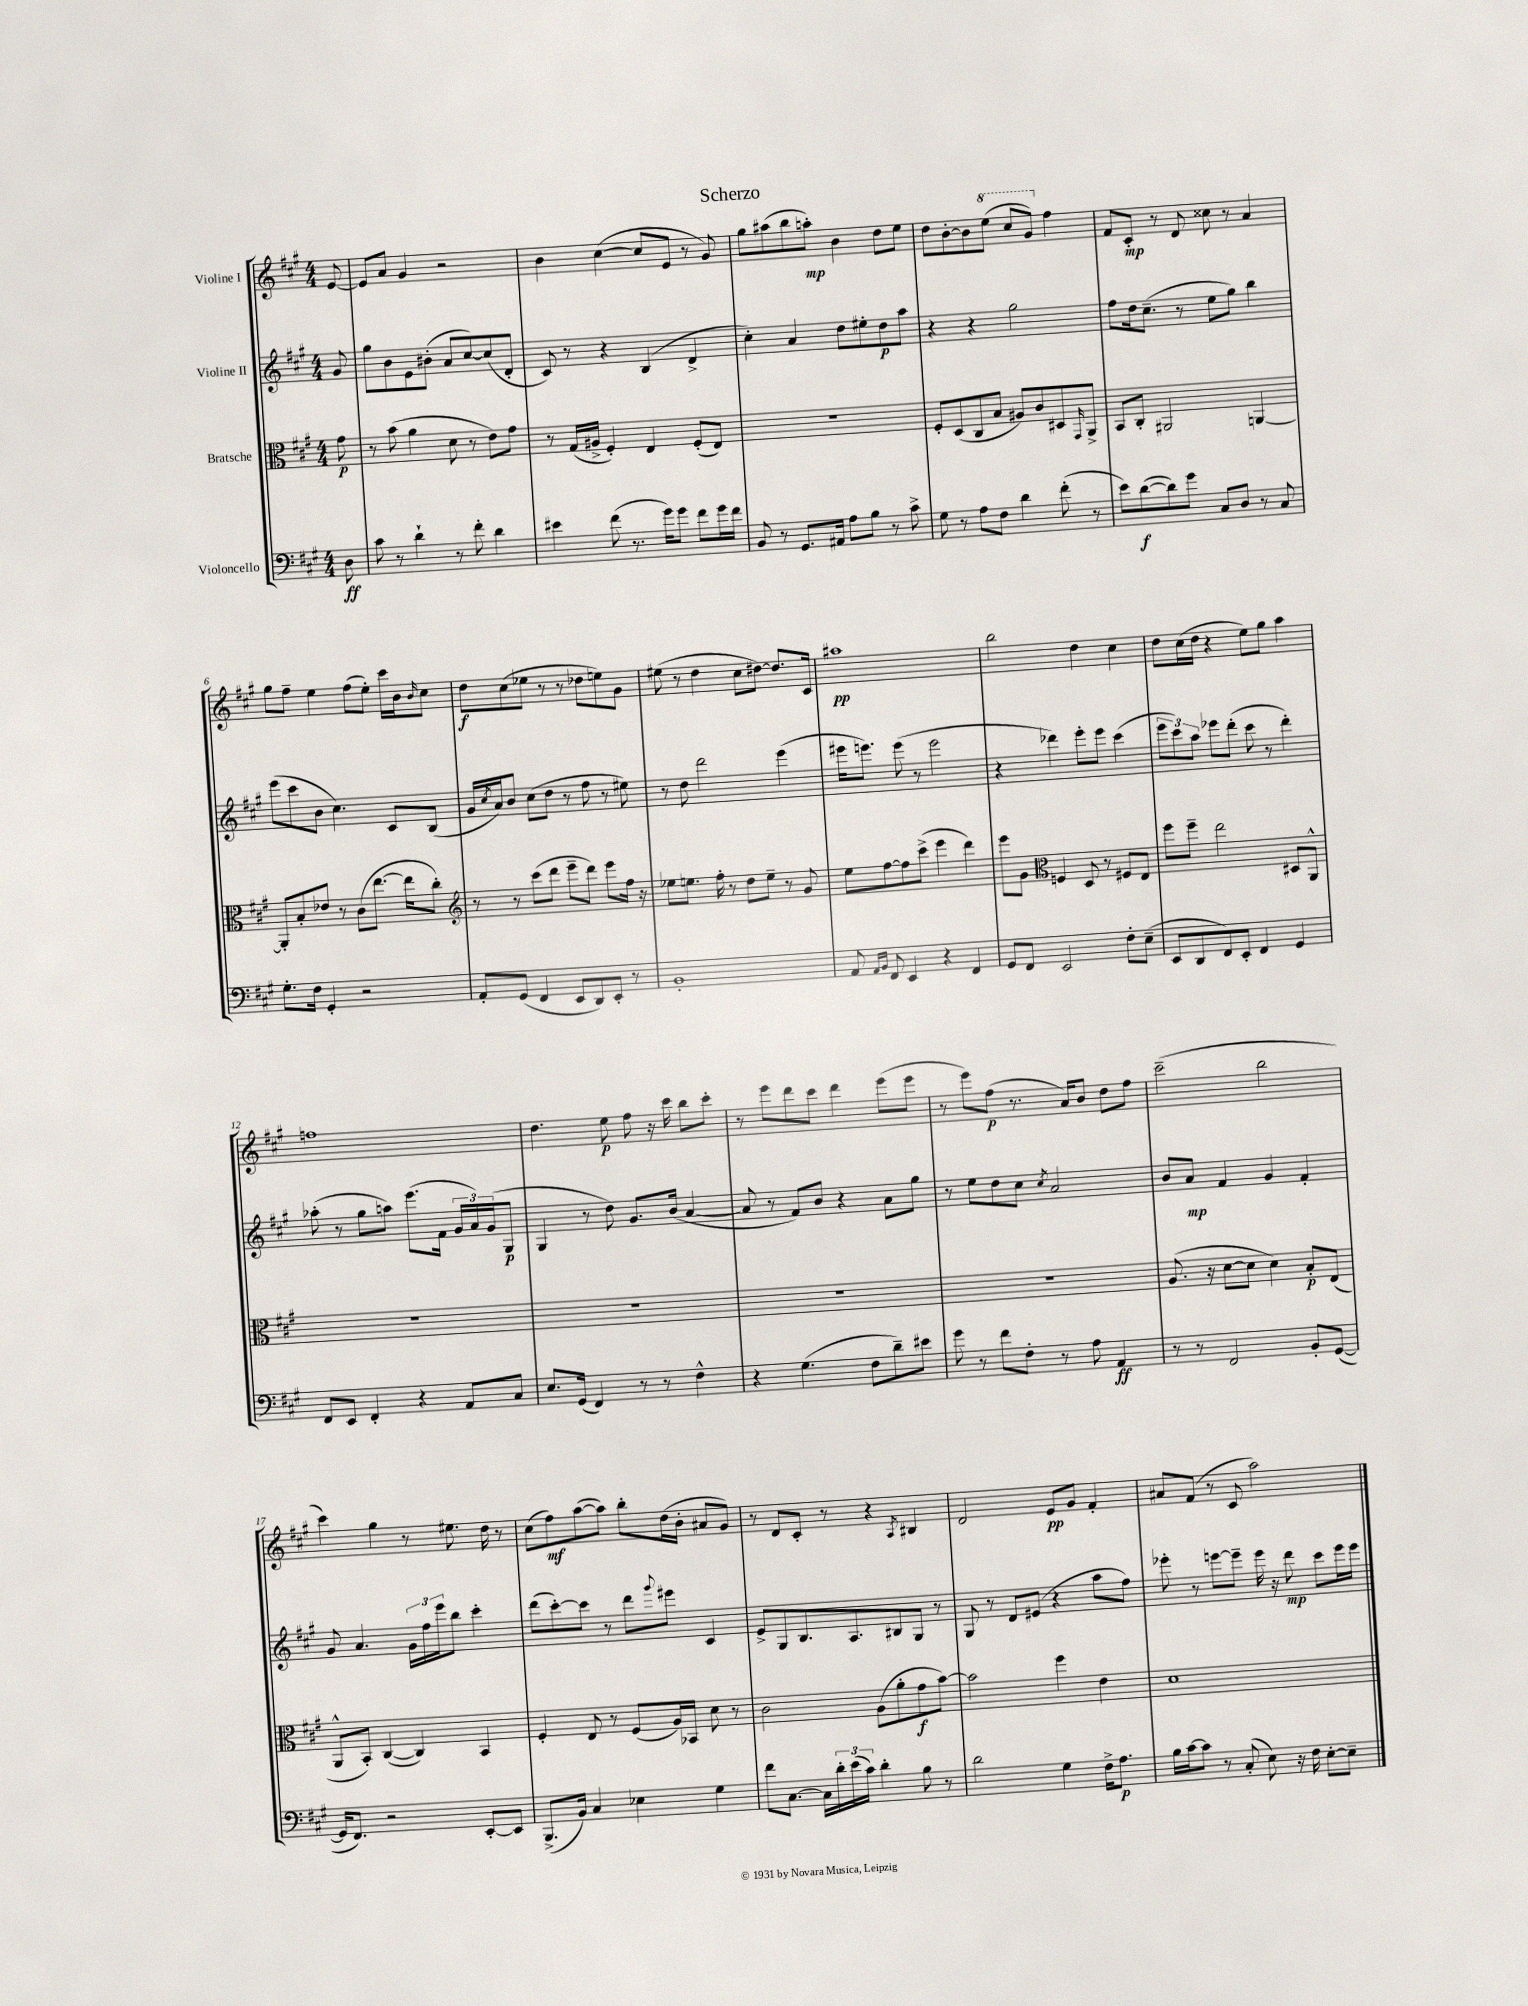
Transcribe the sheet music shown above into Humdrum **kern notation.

**kern	**kern	**kern	**kern
*staff4	*staff3	*staff2	*staff1
*clefF4	*clefC3	*clefG2	*clefG2
*k[f#c#g#]	*k[f#c#g#]	*k[f#c#g#]	*k[f#c#g#]
*M4/4	*M4/4	*M4/4	*M4/4
8D\	8g#\	8g#/	[8e/
=	=	=	=
8c#\	8r	8gg#\L	8e/]L
8r	(8b\	8b\	8a/J
4d`\	4a\	8e\	4g#/
.	.	(8b#'\J	.
8r	8d\	8a/L	2r
8f#'\	8r	[8cc#/)	.
4d\	8e\L)	(8cc#/]	.
.	8g#\J	8d'/J	.
=	=	=	=
4e#\	8r	8c#/)	4b\
.	(16G#/LL	8r	.
.	16A#^/JJ	.	.
(8f#\	4F#'/)	4r	([4cc#\
8.r	.	.	.
.	4E/	(4B/	8cc#/]L
16g#\LK)	.	.	.
8g#\J	.	.	8e/J
8f#\L	(8F#'/L	4d^/	8r
16g#\L	8E/J)	.	8g#/)
16f#\JJ	.	.	.
=	=	=	=
8BB/	1r	4cc#'\)	8gg#\L
8r	.	.	(8aa#\
8.GG#/L	.	4a/	8bb\
.	.	.	8aa'\J)
16AA#/Jk	.	.	.
8A\L	.	8dd\L	4b\
8B\J	.	8ee#'\	.
8r	.	8dd\	8dd\L
8c#^\	.	8aa\J	8ee\J
=	=	=	=
8G#\	8F#'/L	4r	8dd\L
8r	(8D/	.	[8b'\
8A\L	8C#/	4r	8b\]
8F#\J	8B/J	.	(8eee\J
4d\	8A#/L)	2gg#\	8ccc#/L
.	8c#/	.	8gg#/J)
(8f#'\	8D#/	.	4ff#\
.	16qqGG#/	.	.
8r	8AA^/J	.	.
=	=	=	=
8e\L)	8BB/L	8ff#\L	8f#/L
([8d\	8C#'/J	16dd\k	8c#'/J
.	.	(8.cc#~\J	.
8d\])	2AA#/	.	8r
8g#\J	.	8r	8d/
8C#/L	.	8ee\L	8cc##\
8D/J	.	8gg#\J)	8r
8r	[4AA/	4bb\	4a/
8C#/	.	.	.
=	=	=	=
8.G#'\L	8AA'/]L	(8eee\L	8gg#\L
.	8B'/	8ccc#\	8ff#~\J
16F#\Jk	.	.	.
4GG#'/	8e-/J	8b\J	4ee\
.	8r	4.cc#\)	.
2r	(8c#\L	.	(8ff#\L
.	[8.ee\J	.	8ee'\J)
.	.	8c#/L	16ccc#\LL
.	16ee\]LK	.	16b\J
.	.	.	16qqb/
.	8cc#'\J)	(8B/J	8cc#\J
=	=	=	=
*	*clefG2	*	*
8AA'/L	8r	16g#/LL	8dd\L
.	.	8qcc#/	.
.	.	16a/J)	.
(8GG#/J	8r	8b/J	(8cc#\
4FF#/	(8ccc#\L	(8cc#\L	8ee-\J
.	8ddd\J	8dd\J	8r
8EE/L	8eee~\L	8r	8r
8DD/)	8ddd\J)	8ff#\	8dd-\L
8EE'/J	8eee\L	8r	8ee\)
8r	16ff#\Jk	8ee#\)	8g#\J
.	16r	.	.
=	=	=	=
1BB'	8ee-\L	8r	(8ee#\
.	8.ee\J	8dd\	8r
.	.	2ddd\	4dd\
.	16ff#'\	.	.
.	8r	.	.
.	8dd\L	.	8cc#\L
.	8ee~\J	.	[8dd#\J)
.	8r	(4eee\	8.dd#/]L
.	8g#/	.	.
.	.	.	16c#/Jk
=	=	=	=
8AA/	8ee\L	16eee#\LK	1aa#
.	.	8.eee\J)	.
16qqAA/LL	.	.	.
16qqBB/JJ	.	.	.
8FF#/	[8ff#\	.	.
4EE/	8ff#\]	(8eee\	.
.	(8ccc#^\J	8r	.
4r	4eee\	2eee\	.
4FF#/	4ddd\)	.	.
=	=	=	=
8GG#/L	8eee\L	4r	2bb\
8FF#/J	8g#\J	.	.
*	*clefC3	*	*
2EE/	4F/	4ddd-\)	.
.	8D/	8eee'\L	4dd\
.	8r	8eee\J	.
8F#'\L	8F#/L	(4ccc#\	4cc#\
(8E~\J	8E/J	.	.
=	=	=	=
8EE/L	8ff#\L	12eee\L	8dd\L
.	.	12ccc#\)	.
8DD/	8ff#~\J	.	(16cc#\L
.	.	12aa\J	.
.	.	.	16dd\JJ
8FF#/)	2ee\	8eee-\L	4r
8EE'/J	.	(8ddd'\J	.
4FF#/	.	8ccc#\	8ee\L)
.	.	8r	8gg#\J
4GG#/	8D#/L	4ddd'\)	4aa\
.	8AA^^/J	.	.
=	=	=	=
8FF#/L	1r	(8aa-'\	1ff
8EE/J	.	8r	.
4FF#'/	.	8gg#\L	.
.	.	8aa\J)	.
4r	.	(8.eee\L	.
.	.	16f#\Jk	.
8AA/L	.	24g#/LL	.
.	.	24a/)	.
.	.	(24g#/J	.
8C#/J	.	8G#/J	.
=	=	=	=
8.E/L	1r	4G#/	4.dd\
(16GG#/Jk	.	.	.
4FF#/)	.	8r	.
.	.	8dd\)	8ee\
8r	.	8.g#/L	8ff#\
8r	.	.	16r
.	.	(16b/Jk	16ccc#\
4F#^^\	.	[4a/	8bb\L
.	.	.	8ccc#'\J
=	=	=	=
4r	1r	8a/]	8r
.	.	8r	8eee\L
(4.G#\	.	8f#/L)	8ddd\
.	.	8b/J	8ccc#\J
.	.	4r	4ddd\
8F#\L	.	.	.
8d~\)	.	8a\L	(8eee\L
8e#\J	.	8gg#\J	8eee\J
=	=	=	=
8g#\	1r	8r	8r
8r	.	8ee\L	8eee\L)
8f#\L	.	8dd\	(8ff#\J
8F#'\J	.	8cc#\J	8.r
.	.	8qcc#/	.
8r	.	2a/	.
.	.	.	16a/LK)
8A\	.	.	8b/J
4AA/	.	.	8dd\L
.	.	.	8ff#\J
=	=	=	=
8r	(8.A/	8b/L	(2ccc#~\
8r	.	8a/J	.
.	16r	.	.
2FF#/	[8d\L	4f#/	.
.	8d\]J	.	.
.	4d\)	4g#/	2bb\
8BB'/L	8B'/L	4f#'/	.
([8GG#/J	(8E/J	.	.
=	=	=	=
16GG#/]LK	8AA^^/L	8g#/	4ccc#\)
8.FF#/J)	.	.	.
.	8BB'/J)	4.a/	.
2r	([4C#/	.	4gg#\
.	4C#/])	24g#\LL	8r
.	.	24ff#\	.
.	.	24eee\J	.
.	.	8bb\J	8.ee#\
[8EE'/L	4BB/	4ccc#'\	.
.	.	.	16dd\
8EE/]J	.	.	8r
=	=	=	=
(8.BBB^/L	4F#'/	(8ddd\L	(8cc#\L
.	.	[8ccc#'\)	8ff#\)
16BB/Jk)	.	.	.
4C#/	8E/	8ccc#\]J	([8aa\
.	8r	8r	8aa\]J)
4E-\	(8F#/L	8ddd\L	8bb'\L
.	.	8qqggg#/	.
.	16A/L)	8eee#\J	(16dd\L
.	16BB-/JJ	.	16b'\JJ
4G#\	8d\	4c#/	8a#/L
.	8r	.	8g#/J)
=	=	=	=
8f#\L	2c#\	8e^/L	8r
[8.C#\J	.	8G#/	8d/L
.	.	8.B/	8c#'/J
16C#\]LL	.	.	.
24d'\	.	.	8r
(24e\	.	.	.
.	.	8.A/	.
24c#\JJ)	.	.	.
4d'\	(8A\L	.	4r
.	8a'\	8B#/	.
.	.	.	8qA/
8B\	8g#\	8G#/J	4B#/
8r	[8b\J)	8r	.
=	=	=	=
2d\	2b\]	8G#/	2d/
.	.	8r	.
.	.	8d/L	.
.	.	(8e#/J	.
4G#\	4ff#\	4r	8e/L
.	.	.	8g#/J
16F#^\LK	4e\	8aa\L	4f#'/
8.A\J	.	.	.
.	.	8ff#\J)	.
=	=	=	=
16B\LL	1d	8eee-'\	8a#/L
[16c#\J	.	.	.
8c#\]J	.	8r	(8f#/J
8r	.	[8eee\L	8r
(8C#'/	.	8eee~\]J	8c#/
8E\)	.	16eee\	2aa\)
.	.	16r	.
16r	.	8ddd\	.
16F#\	.	.	.
[8E'\L	.	8ccc#\L	.
8E~\]J	.	16eee\L	.
.	.	16eee\JJ	.
==	==	==	==
*-	*-	*-	*-
